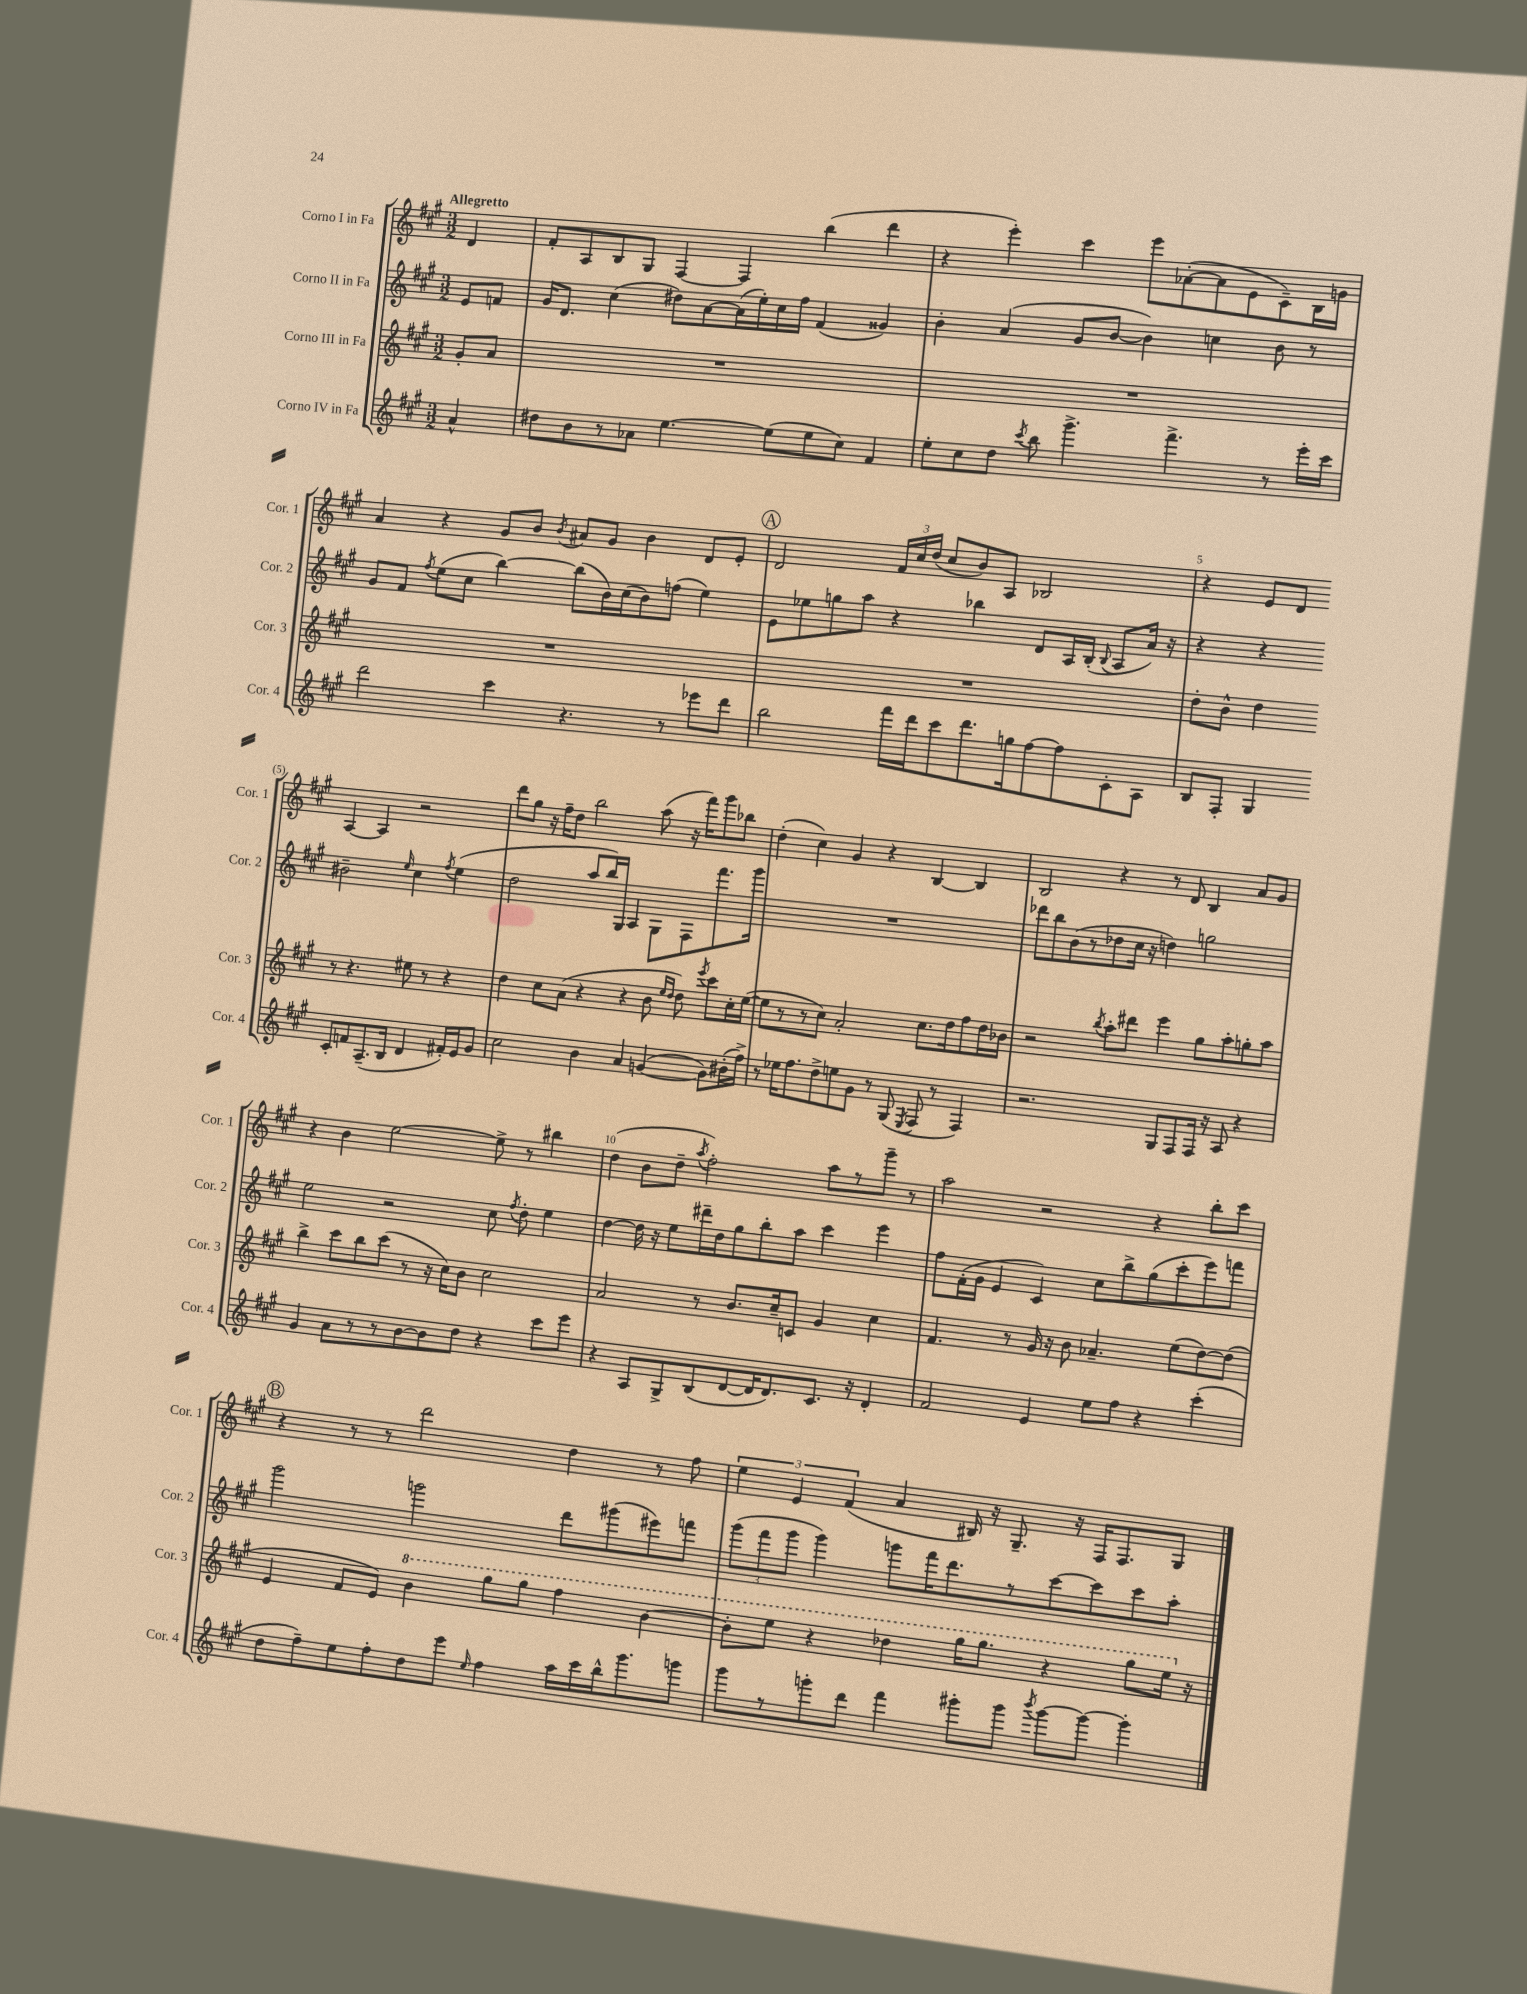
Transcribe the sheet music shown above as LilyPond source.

<<
\new StaffGroup <<
\new Staff = "s0" \with { instrumentName = "Corno I in Fa" shortInstrumentName = "Cor. 1" } {
    \clef treble \key a \major \numericTimeSignature \time 3/2 \partial 4 \tempo "Allegretto"
    \autoBeamOff d'4 |
    fis'8[-. a8 b8 gis8] fis4~ fis4 b''4( d'''4 |
    r4 e'''4-.) cis'''4 e'''8[ aes'8~-.( aes'8 e'8 cis'8--) b16 g'16] |
    a'4 r4 gis'8[ b'8] \acciaccatura { b'8 } ais'8[ gis'8] b'4 d'8[ e'8]-. |
    \mark \markup { \circle "A" } d'2 \tuplet 3/2 { fis'16[ cis''16 d''16]( } cis''8[ b'8) a8] bes2 |
    r4 e'8[ d'8] a4~ a4 r2 |
    d'''8[ gis''8] r16 fis''16[-- d''8] b''2 a''8( r16 fis'''16[) gis'''8 bes''8] |
    d''4-.( cis''4) gis'4 r4 b4~ b4 |
    b2 r4 r8 d'8 b4 a'8[ gis'8] |
    r4 b'4 e''2~ e''8-> r8 bis''4 |
    d''4( b'8[ d''8]-- \acciaccatura { a''8 } fis''2-.) a''8[ r8 gis'''8]-- r8 |
    a''2 r2 r4 b''8[-. cis'''8] |
    \mark \markup { \circle "B" } r4 r8 r8 d'''2 d''4 r8 fis''8 |
    \tuplet 3/2 { e''4 e'4 fis'4( } a'4 bis16) r16 gis8.-- r16 fis16[ fis8. gis8] \bar "|." |
}
\new Staff = "s1" \with { instrumentName = "Corno II in Fa" shortInstrumentName = "Cor. 2" } {
    \clef treble \key a \major \numericTimeSignature \time 3/2 \partial 4
    \autoBeamOff e'8[ f'8] |
    gis'16[ d'8.] cis''4( dis''8[) a'8~ a'16( e''16-.) cis''16 fis''16] fis'4( gisis'4) |
    b'4-. a'4( gis'8[ b'8]~ b'4) c''4 b'8 r8 |
    gis'8[ fis'8] \acciaccatura { fis''8 } e''8[( cis''8] b''4~) b''8[( b'16) cis''16( b'8) f''8]( e''4) |
    \mark \markup { \circle "A" } e'8[ ees''8 g''8 a''8] r4 bes''4 d'8[ a16 b16]-.( \appoggiatura { b8 } a8[ a'16]) r16 |
    r4 r4 bis'2-- \grace { e''16 } cis''4 \acciaccatura { fis''8 } e''4( |
    d''2 a''8[ b''16) gis16] a4 gis8[ fis8 fis'''8. gis'''16] |
    R1. |
    des'''8[ b''8 b'8( r8 des''8 cis''16] r16 d''4) g''2 |
    e''2 r2 cis''8 \acciaccatura { fis''8 } d''8-. e''4 |
    d''4~ d''16 r16 e''8[ dis'''16-- d''16 gis''8 b''8-. a''8] cis'''4 e'''4 |
    fis''8[ fis'16-.( gis'16] e'4 cis'4) cis''8[ b''8-> gis''8( cis'''8-. e'''8) f'''8] |
    \mark \markup { \circle "B" } gis'''2 g'''2 d'''8[ gis'''8( eis'''8) f'''8] |
    \tuplet 3/2 { gis'''8[( fis'''8 gis'''8] } gis'''4) g'''8[ fis'''16 d'''8. r8 cis'''8~ cis'''8 cis'''8 a''8]-. \bar "|." |
}
\new Staff = "s2" \with { instrumentName = "Corno III in Fa" shortInstrumentName = "Cor. 3" } {
    \clef treble \key a \major \numericTimeSignature \time 3/2 \partial 4
    \autoBeamOff gis'8[-. a'8] |
    R1. |
    R1. |
    R1. |
    \mark \markup { \circle "A" } R1. |
    d''8[-. b'8]-^ d''4 r8 r4. eis''8 r8 r4 |
    d''4 cis''8[ a'8]( r4 r4 b'8 \grace { e''16[ d''16] } d''8) \acciaccatura { e'''8 } cis'''8[ cis''16-. e''16]~( |
    e''8[ r8 r8 cis''8]) a'2-. cis''8.[ d''16 fis''8 d''16 bes'16] |
    r2 \acciaccatura { b''8 } a''8[-. dis'''8] e'''4 gis''8[ a''8-. g''8-. a''8] |
    b''4-> cis'''8[ b''8 cis'''8]( r8 r16 cis''16[) b'8] cis''2 |
    a'2 r8 b'8.[ cis''16-- c'8] gis'4 cis''4 |
    fis'4. r8 gis'16 r16 b'8 aes'4.-- e''8[( d''8~) d''8]( |
    \mark \markup { \circle "B" } e'4 fis'8[ e'8]) \ottava #1 b''4 gis'''8[ gis'''8] fis'''4 b''4~ |
    b''8[-. e'''8] r4 des'''4 gis'''16[ gis'''8.] r4 gis'''8[ e'''16] \ottava #0 r16 \bar "|." |
}
\new Staff = "s3" \with { instrumentName = "Corno IV in Fa" shortInstrumentName = "Cor. 4" } {
    \clef treble \key a \major \numericTimeSignature \time 3/2 \partial 4
    \autoBeamOff a'4-^ |
    dis''8[ b'8 r8 aes'8] e''4.~ e''8[( e''8 cis''8]) fis'4 |
    e''8[-. cis''8 d''8] \acciaccatura { cis'''8 } b''8 gis'''4.-> fis'''4.-> r8 e'''16[-. cis'''16] |
    d'''2 cis'''4 r4. r8 ees'''8[ d'''8] |
    \mark \markup { \circle "A" } b''2 fis'''16[ d'''16 cis'''8 d'''8. g''16 fis''8~ fis''8 cis'8-. a8] |
    b8[ fis8]-. gis4 cis'8[-. f'8 a8.--( b16] d'4 fis'16[-.) e'16 gis'8] |
    cis''2 b'4 a'4 g'4~( g'8[) bis'16-.( fis''16]->) |
    r8 ees''16[ fis''8. d''8-> e''8 gis'8] r8 gis8( \acciaccatura { e8 } fis8 r8 fis4) |
    r2. gis8[ fis8 fis16] r16 a8 r4 |
    gis'4 a'8[ r8 r8 b'8~ b'8 d''8] r4 cis'''8[ e'''8] |
    r4 a8[ gis8-> b8( d'8~ d'16 d'8.) cis'8.] r16 d'4-. |
    fis'2 e'4 e''8[ fis''8] r4 cis'''4-.( |
    \mark \markup { \circle "B" } d''8[ fis''8--) e''8 fis''8-. d''8 e'''8] \grace { e''16 } fis''4 a''16[ cis'''16 b''16-^ gis'''8. g'''8] |
    gis'''8[ r8 g'''8-. d'''8] fis'''4 gis'''8[-. gis'''8] \acciaccatura { b'''8 } gis'''8[~ gis'''8]~ gis'''4-. \bar "|." |
}
>>
>>
\layout { \context { \Score \override BarNumber.break-visibility = ##(#f #t #t) barNumberVisibility = #(every-nth-bar-number-visible 5) } }
